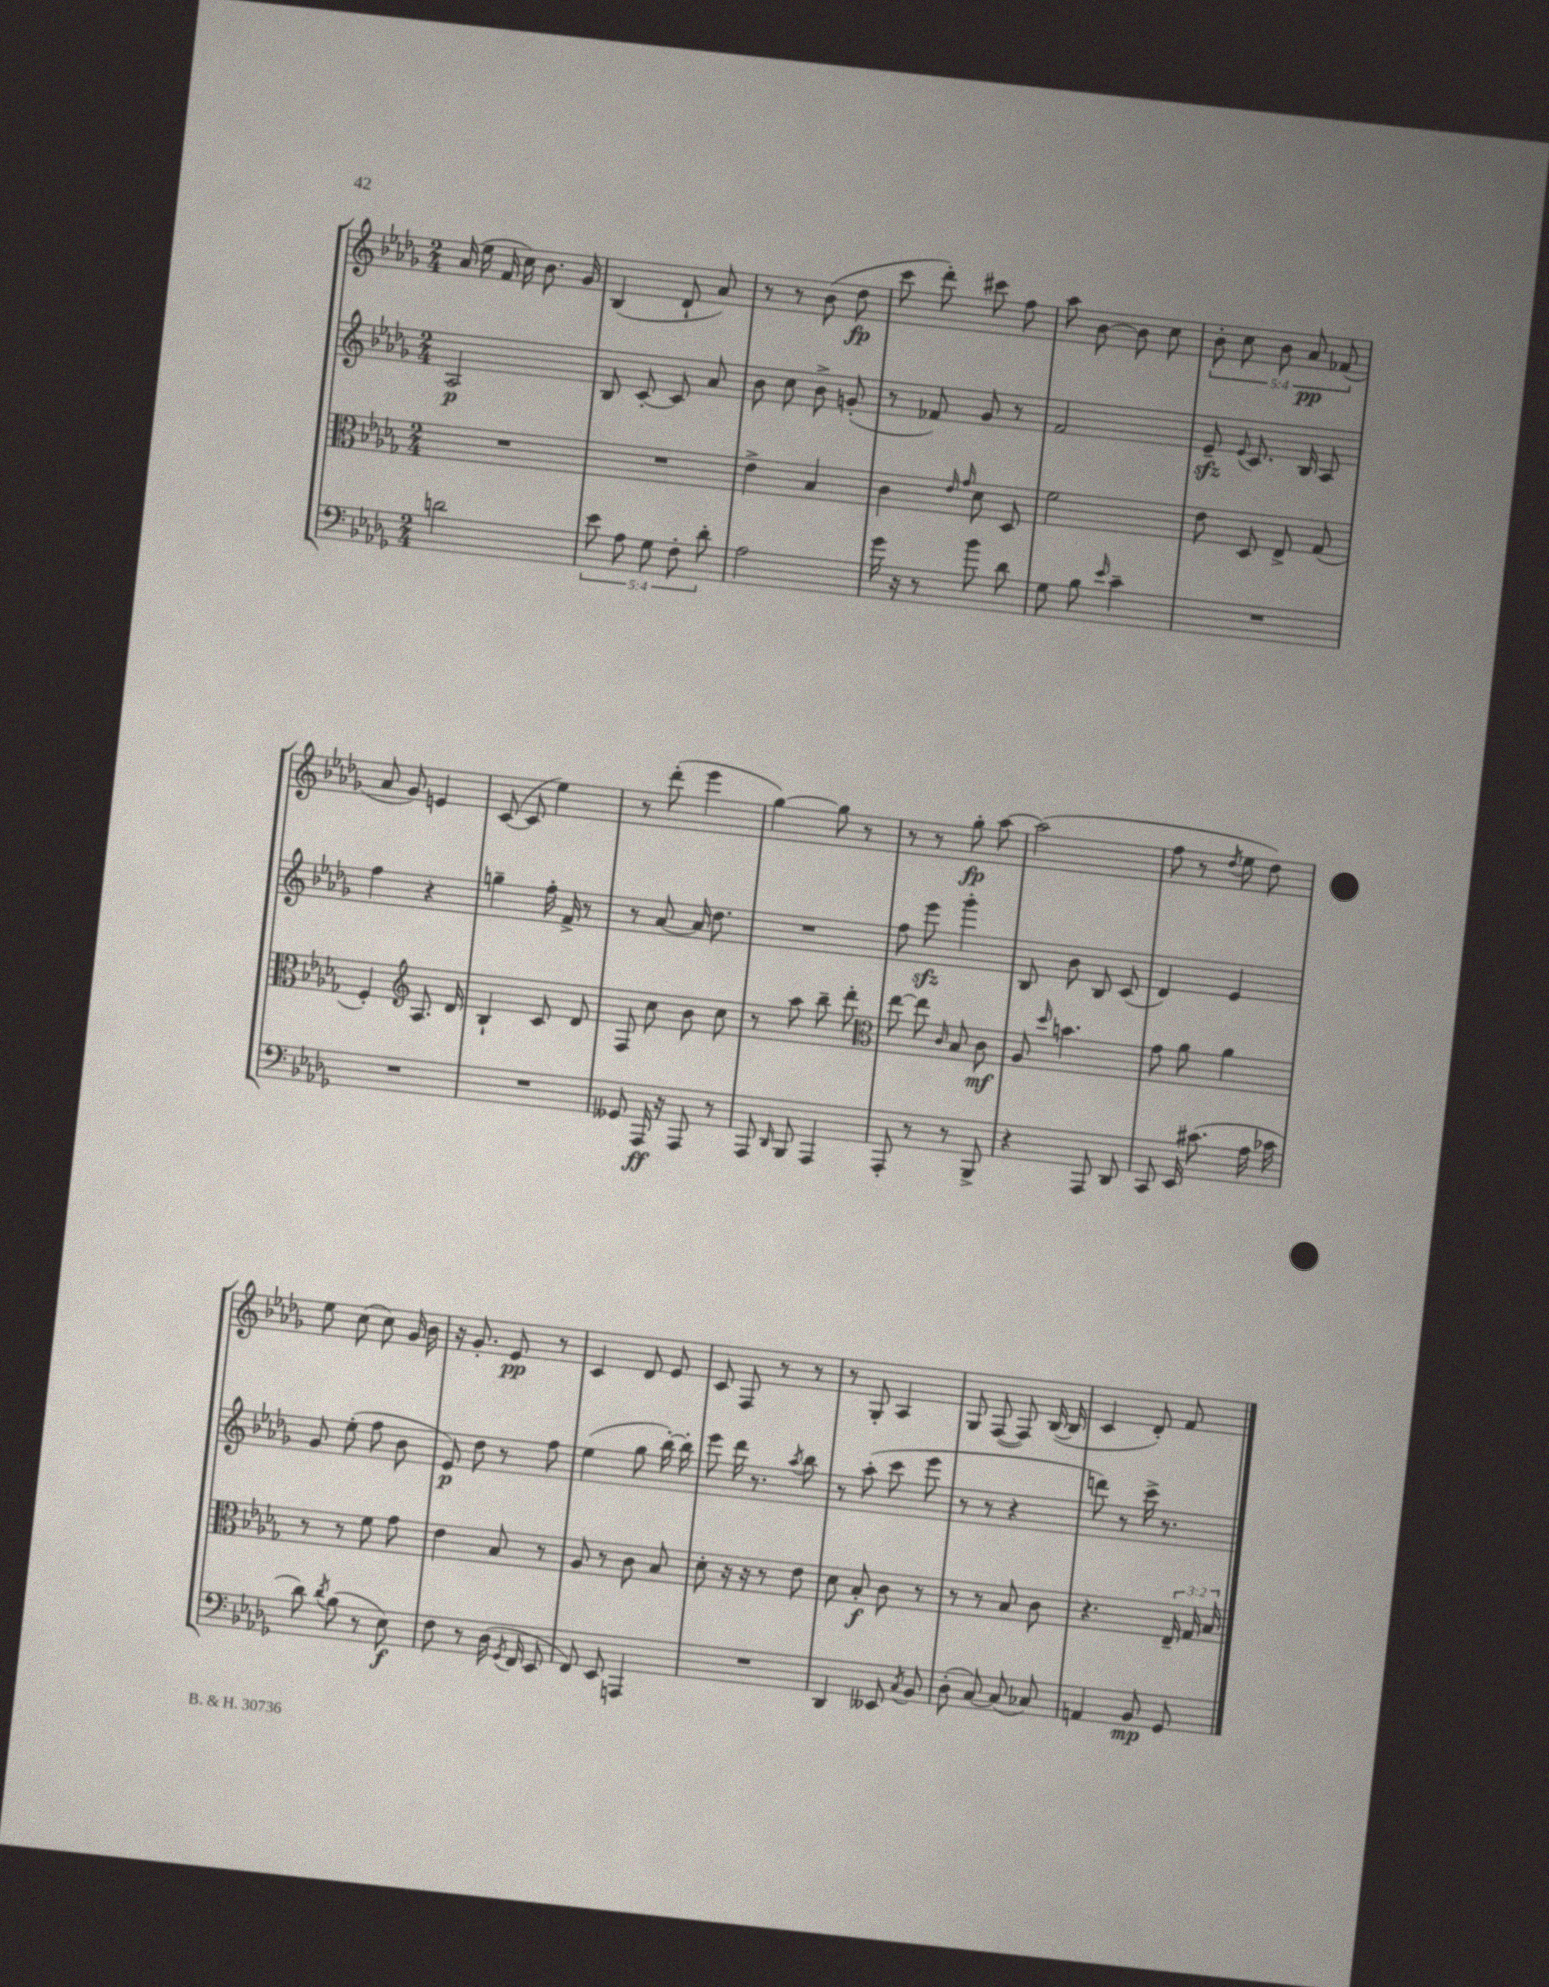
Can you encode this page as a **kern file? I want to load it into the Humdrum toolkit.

**kern	**kern	**kern	**kern
*staff4	*staff3	*staff2	*staff1
*clefF4	*clefC3	*clefG2	*clefG2
*k[b-e-a-d-g-]	*k[b-e-a-d-g-]	*k[b-e-a-d-g-]	*k[b-e-a-d-g-]
*M2/4	*M2/4	*M2/4	*M2/4
2d	2r	2A-	(16a-
.	.	.	16ee-
.	.	.	16f
.	.	.	16cc)
.	.	.	8.b-
.	.	.	16g-
=	=	=	=
10e-	2r	8B-	(4B-
10A-	.	.	.
.	.	[8c'	.
10G-	.	.	.
.	.	8c]	8d-`
10F'	.	.	.
.	.	8a-	8a-)
10d-'	.	.	.
=	=	=	=
2A-	4e-^	8b-	8r
.	.	8cc	8r
.	4B-	8b-^	(8b-
.	.	(8g'	8dd-
=	=	=	=
16g-	4c	8r	8ccc
16r	.	.	.
8r	.	8f-)	8ddd-')
.	16qqe-	.	.
.	16qqg-	.	.
8b-	8d-	8g-	8ccc#
8d-	8D-	8r	8ff
=	=	=	=
8G-	2f	2f	8aa-
8B-	.	.	[8b-
16qqe-	.	.	.
4c~	.	.	8b-]
.	.	.	8cc
=	=	=	=
2r	8e-	8e-~	10b-'
.	.	.	10cc
.	.	8qqe-	.
.	8D-	8.c	.
.	.	.	10b-
.	8E-^	.	.
.	.	.	10a-
.	.	16B-	.
.	(8G-	8A-	.
.	.	.	(10f-
=	=	=	=
2r	4F')	4ff	8a-
.	.	.	8g-)
*	*clefG2	*	*
.	8.A-	4r	4e
.	16d-	.	.
=	=	=	=
2r	4B-`	4gg~	([8c
.	.	.	8c]
.	8c	16ff'	4ee-)
.	.	16f^	.
.	8d-	8r	.
=	=	=	=
8GG--	8F	8r	8r
16AAA-	8cc	[8a-	(8ddd-'
16r	.	.	.
8AAA-	8b-	16a-]	4eee-
.	.	8.dd-	.
8r	8cc	.	.
=	=	=	=
8AAA-	8r	2r	[4gg-)
16qqDD-	.	.	.
8BBB-	8aa-	.	.
4AAA-	8bb-~	.	8gg-]
.	8ddd-'	.	8r
=	=	=	=
*	*clefC3	*	*
8AAA-'	[8ee-	8ff	8r
8r	8ee-]	8eee-	8r
.	16qqc	.	.
8r	8B-	4ggg-'	8gg-'
8BBB-^	8c	.	[8aa-
=	=	=	=
4r	8A-	8B-	(2aa-]
.	16qqdd-	.	.
.	4.b	8b-	.
8AAA-	.	8B-	.
8DD-	.	(8c	.
=	=	=	=
8CC	8g-	4d-)	8ff
16EE-	8a-	.	8r
(8.c#	.	.	.
.	.	.	8qdd-
.	4a-	4e-	8ee-
16A-	.	.	8dd-)
16c-	.	.	.
=	=	=	=
8d-)	8r	8g-	8ee-
8qd-	.	.	.
(8B-	8r	(8ee-'	(8cc
8r	8f	8ff	8cc)
8E-)	8g-	8b-	16g-
.	.	.	16b-
=	=	=	=
8F	4e-	8e-)	16r
.	.	.	8.g-'
8r	.	8dd-	.
(16D-	8B-	8r	8e-
8qGG-	.	.	.
16FF	.	.	.
8EE-	8r	8ff	8r
=	=	=	=
8FF)	8A-	(4ee-	4c
8EE-	8r	.	.
4AAA	8c	8gg-	8d-
.	8B-	[16bb-')	8e-
.	.	16bb-']	.
=	=	=	=
2r	8d-'	8eee-	8c
.	16r	16ddd-	8F
.	16r	8.r	.
.	8r	.	8r
.	.	8qaa-	.
.	8e-	8bb-	8r
=	=	=	=
4DD-	8d-	8r	8r
.	8B-'	(8aa-'	8G-'
8EE--	8c	8ccc	4A-
8qC	.	.	.
8BB-	8r	8eee-	.
=	=	=	=
(8D-'	8r	8r	8G-
[8C)	8r	8r	([8F
(8C]	8B-	4r	8F])
8C-)	8c	.	([16B-
.	.	.	16B-]
=	=	=	=
4AA	4.r	8ddd)	4c
.	.	8r	.
8BB-	.	16ccc^	8d-')
.	.	8.r	.
8GG-	24E-~	.	8f
.	24G-	.	.
.	24B-	.	.
==	==	==	==
*-	*-	*-	*-
